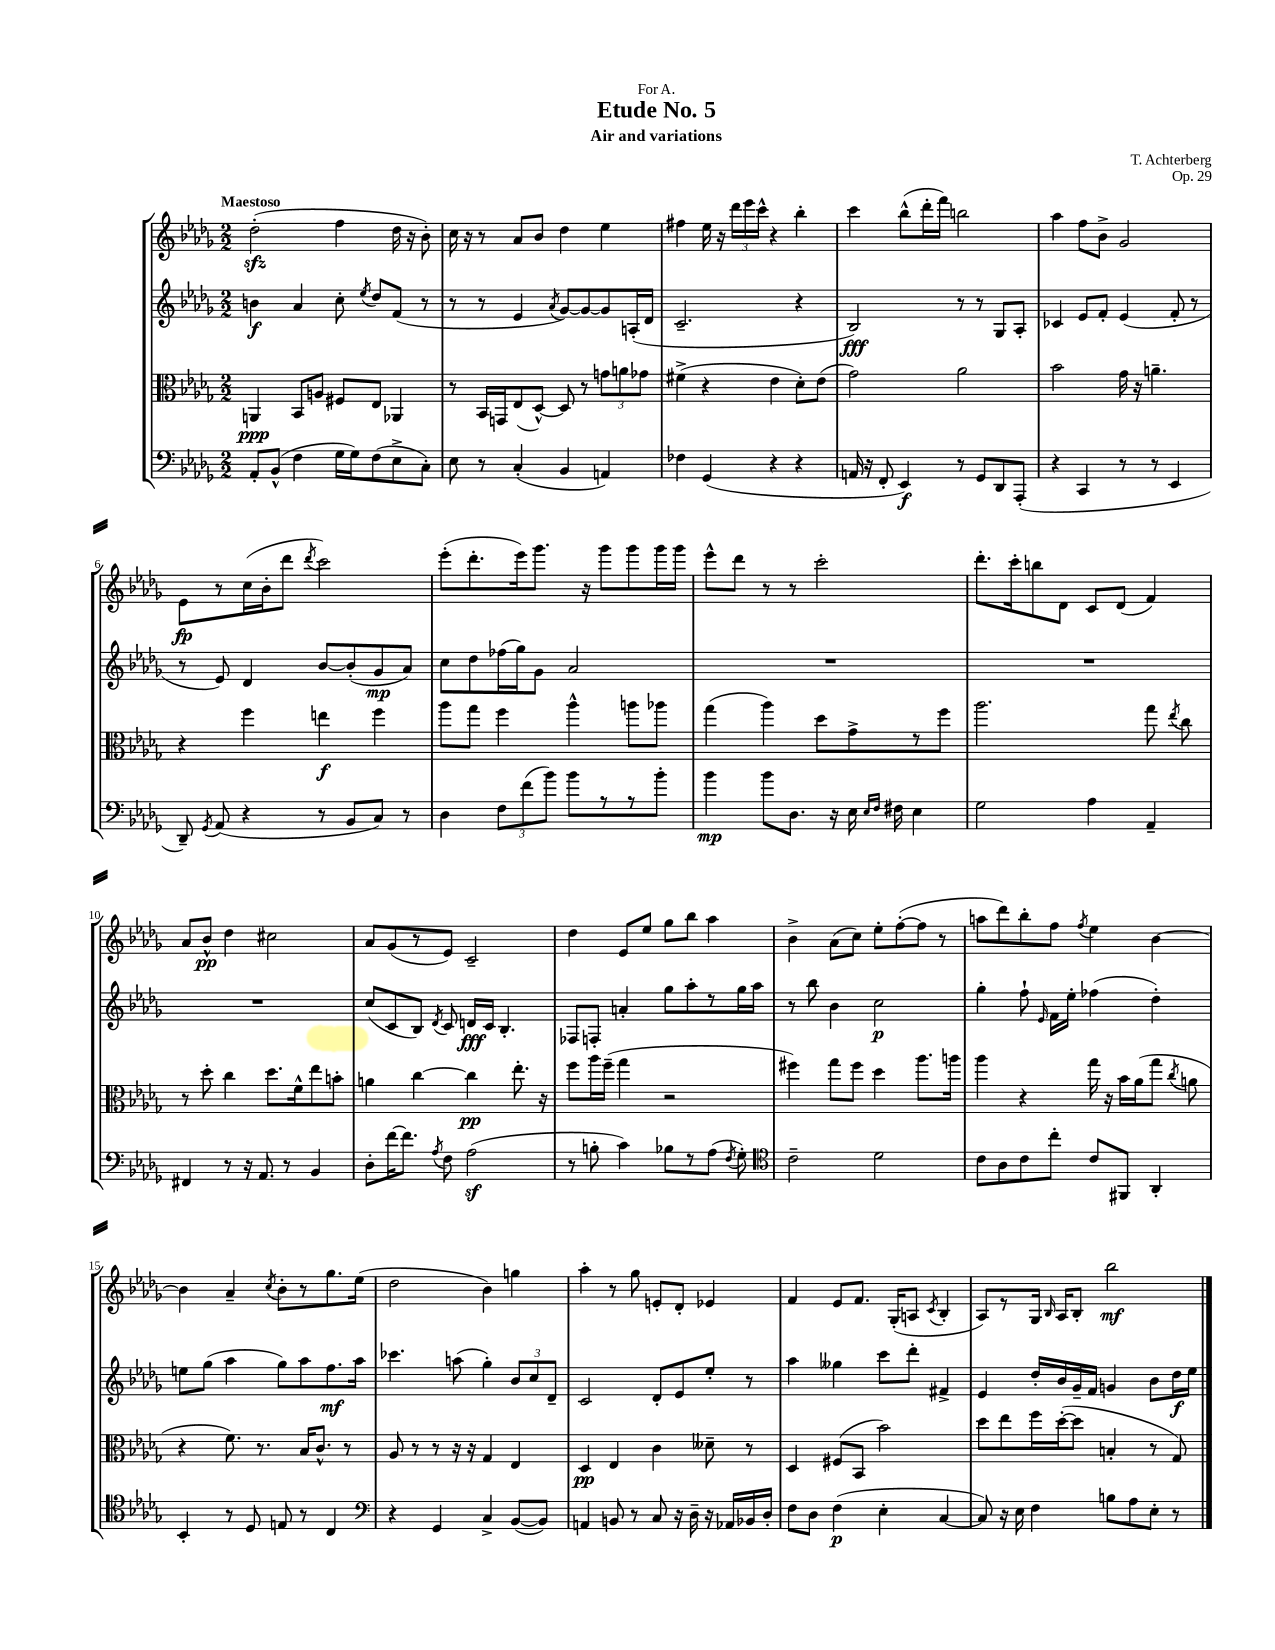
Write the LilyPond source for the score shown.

\header { title = "Etude No. 5" composer = "T. Achterberg" subtitle = "Air and variations" dedication = "For A." opus = "Op. 29" }
<<
\new StaffGroup <<
\new Staff = "s0" {
    \clef treble \key des \major \numericTimeSignature \time 2/2 \tempo "Maestoso"
    \autoBeamOff des''2-.\sfz( f''4 des''16 r16 bes'8-.) |
    c''16 r16 r8 aes'8[ bes'8] des''4 ees''4 |
    fis''4 ees''16 r16 \tuplet 3/2 { des'''16[ ees'''16 c'''16]-^ } r4 bes''4-. |
    c'''4 bes''8[-^( des'''16-. f'''16]) b''2 |
    aes''4 f''8[ bes'8]-> ges'2 |
    ees'8[\fp r8 c''16( bes'16-. des'''8] \acciaccatura { des'''8 } c'''2) |
    ees'''8[-.( des'''8.-. ees'''16) ges'''8.] r16 ges'''8[ ges'''8 ges'''16 ges'''16] |
    ees'''8[-^ des'''8] r8 r8 c'''2-. |
    des'''8.[-. c'''16-. b''8 des'8] c'8[ des'8]( f'4) |
    aes'8[ bes'8]-^\pp des''4 cis''2 |
    aes'8[ ges'8( r8 ees'8]) c'2-- |
    des''4 ees'8[ ees''8] ges''8[ bes''8] aes''4 |
    bes'4-> aes'8[( c''8]) ees''8[-. f''8~-.( f''8] r8 |
    a''8[ des'''8) bes''8-. f''8] \acciaccatura { f''8 } ees''4 bes'4~ |
    bes'4 aes'4-- \acciaccatura { c''8 } bes'8[-. r8 ges''8. ees''16]( |
    des''2 bes'4) g''4 |
    aes''4-. r8 ges''8 e'8[-. des'8]-. ees'4 |
    f'4 ees'8[ f'8.] ges16[-.( a8] \acciaccatura { c'8 } bes4-. |
    aes8[) r8 ges16] \grace { bes16 } aes16[ bes8]-. bes''2\mf \bar "|." |
}
\new Staff = "s1" {
    \clef treble \key des \major \numericTimeSignature \time 2/2
    \autoBeamOff b'4\f aes'4 c''8-. \acciaccatura { ees''8 } des''8[ f'8]( r8 |
    r8 r8 ees'4 \acciaccatura { aes'8 } ges'8[~) ges'8~ ges'8 a16-.( des'16] |
    c'2.-- r4 |
    bes2\fff) r8 r8 ges8[ aes8]-. |
    ces'4 ees'8[ f'8]-. ees'4( f'8-. r8 |
    r8 ees'8) des'4 bes'8[~ bes'8-.( ges'8\mp aes'8]) |
    c''8[ des''8 fes''16( ges''16) ges'8] aes'2 |
    R1 |
    R1 |
    R1 |
    c''8[( c'8 bes8]) \acciaccatura { des'8 } c'8 d'16[\fff c'16] bes4.-. |
    fes8[ f8]-. a'4-. ges''8[ aes''8-. r8 ges''16 aes''16] |
    r8 bes''8 bes'4 c''2\p |
    ges''4-. f''8-! \grace { ees'16 } f'16[ ees''16]-. fes''4( des''4-.) |
    e''8[ ges''8]( aes''4 ges''8[) aes''8 f''8.\mf aes''16] |
    ces'''4. a''8( ges''4-.) \tuplet 3/2 { bes'8[ c''8 des'8]-- } |
    c'2 des'8[-. ees'8 ees''8]-. r8 |
    aes''4 geses''4 c'''8[ des'''8]-. fis'4-> |
    ees'4 des''16[-. bes'16 ges'16-- f'16] g'4 bes'8[ des''16\f ees''16] \bar "|." |
}
\new Staff = "s2" {
    \clef alto \key des \major \numericTimeSignature \time 2/2
    \autoBeamOff a,4\ppp bes,8[ a8] fis8[ ees8] aes,4 |
    r8 bes,16[ g,16 ees8( des8]~-^) des8 r8 \tuplet 3/2 { g'8[ a'8 ges'8] } |
    fis'4->( r4 ees'4 des'8[-.) ees'8]( |
    ges'2) aes'2 |
    bes'2 ges'16 r16 a'4.-- |
    r4 f''4 e''4\f f''4 |
    aes''8[ ges''8] f''4 aes''4-^ a''8[ aes''8] |
    ges''4( aes''4) des''8[ ges'8-> r8 f''8] |
    aes''2. ges''8 \acciaccatura { ees''8 } c''8 |
    r8 des''8-. c''4 des''8.[ f'16-^ ees''8 b'8]-. |
    a'4 c''4~ c''4\pp ees''8.-. r16 |
    f''8[ aes''16 f''16]--( ges''4 r2 |
    fis''4) ges''8[ fis''8] des''4 aes''8.[ a''16] |
    aes''4 r4 ges''16 r16 bes'16[ aes'16( ges''8] \acciaccatura { c''8 } a'8 |
    r4 f'8.) r8. bes16[ c'8.]-^ r8 |
    aes8 r8 r8 r16 r16 ges4 ees4 |
    des4\pp ees4 c'4 deses'8-- r8 |
    des4 fis8[( bes,8] bes'2) |
    des''8[ ees''8 f''16 des''16~-.( des''8] b4-. r8 ges8) \bar "|." |
}
\new Staff = "s3" {
    \clef bass \key des \major \numericTimeSignature \time 2/2
    \autoBeamOff aes,8[-. bes,8]-^( f4 ges16[ ges16) f8( ees8-> c8]-.) |
    ees8 r8 c4-.( bes,4 a,4) |
    fes4 ges,4( r4 r4 |
    a,16 r16 f,8-. ees,4\f) r8 ges,8[ des,8 aes,,8]-.( |
    r4 c,4 r8 r8 ees,4 |
    des,8--) \acciaccatura { ges,8 } aes,8( r4 r8 bes,8[ c8]) r8 |
    des4 \tuplet 3/2 { f8[ f'8( bes'8]) } bes'8[ r8 r8 bes'8]-. |
    bes'4\mp bes'8[ des8.] r16 ees16 \grace { ees16[ f16] } fis16 ees4 |
    ges2 aes4 aes,4-- |
    fis,4 r8 r16 aes,8. r8 bes,4 |
    des8[-. f'16~ f'8.] \acciaccatura { aes8 } f8 aes2\sf( |
    r8 b8-. c'4) bes8[ r8 aes8]( \acciaccatura { f8 } ges8-.) |
    \clef tenor c'2-- des'2 |
    c'8[ aes8 c'8 c''8]-. c'8[ fis,8] aes,4-. |
    bes,4-. r8 des8 e8 r8 c4 |
    \clef bass r4 ges,4 c4-> bes,8[~( bes,8]) |
    a,4 b,8 r8 c8 r16 des16-- r16 aes,16[ bes,16 des16]-. |
    f8[ des8] f4\p( ees4-. c4~ |
    c8) r16 ees16 f4 b8[ aes8 ees8]-. r8 \bar "|." |
}
>>
>>
